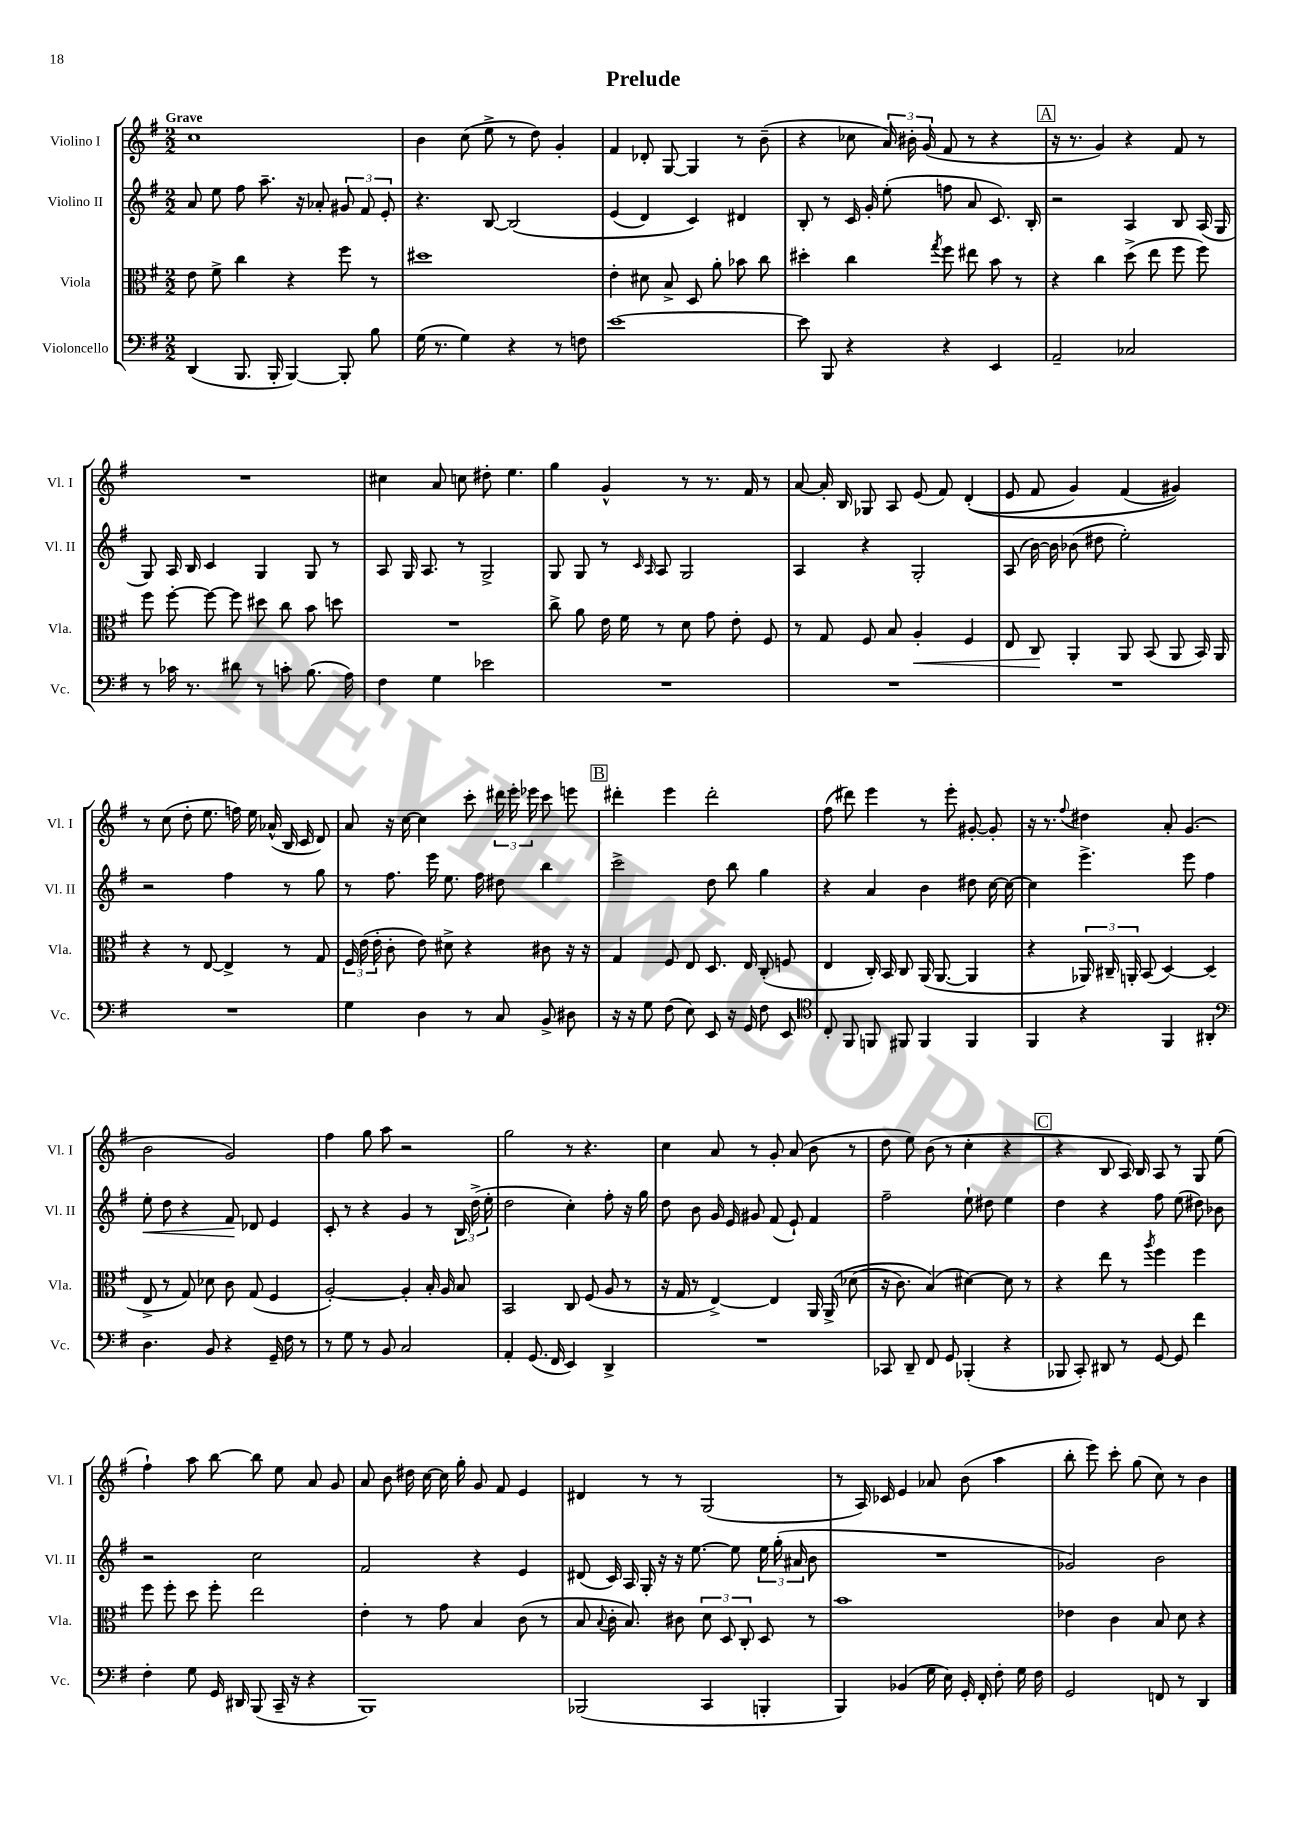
\header { title = "Prelude" }
<<
\new StaffGroup <<
\new Staff = "s0" \with { instrumentName = "Violino I" shortInstrumentName = "Vl. I" } {
    \clef treble \key g \major \numericTimeSignature \time 2/2 \tempo "Grave"
    \autoBeamOff c''1 |
    b'4 c''8( e''8-> r8 d''8) g'4-. |
    fis'4 des'8-. g8~ g4 r8 b'8--( |
    r4 ces''8 \tuplet 3/2 { a'16) bis'16-. g'16( } fis'8 r8 r4 |
    \mark \markup { \box "A" } r16 r8. g'4) r4 fis'8 r8 |
    R1 |
    cis''4 a'8 c''8 dis''8-. e''4. |
    g''4 g'4-^ r8 r8. fis'16 r8 |
    a'8~ a'16-. b16 ges8 a8 e'8( fis'8) d'4-.(\( |
    e'8 fis'8 g'4) fis'4( gis'4)\) |
    r8 c''8( d''8-. e''8. f''16) e''16 aes'16-^( b16 c'16 d'8) |
    a'8 r16 c''16~ c''4 c'''8-. \tuplet 3/2 { dis'''16 e'''16-. ees'''16 } c'''8 e'''8 |
    \mark \markup { \box "B" } dis'''4-. e'''4 dis'''2-. |
    fis''8( dis'''8) e'''4 r8 e'''8-. gis'8~-. gis'8-. |
    r16 r8. \appoggiatura { fis''8 } dis''4 a'8-. g'4.( |
    b'2 g'2) |
    fis''4 g''8 a''8 r2 |
    g''2 r8 r4. |
    c''4 a'8 r8 g'8-. a'8( b'8 r8 |
    d''8 e''8) b'8( r8 c''4-. r4 |
    \mark \markup { \box "C" } r4 b8 a16) b16 a8 r8 g8 e''8( |
    fis''4-!) a''8 b''8~ b''8 e''8 a'8 g'8 |
    a'8 b'8 dis''16 c''16~ c''16 g''16-. g'8 fis'8 e'4 |
    dis'4 r8 r8 g2( |
    r8 a16) ces'16 e'4 aes'8 b'8( a''4 |
    b''8-. e'''8) c'''8-. g''8( c''8) r8 b'4 \bar "|." |
}
\new Staff = "s1" \with { instrumentName = "Violino II" shortInstrumentName = "Vl. II" } {
    \clef treble \key g \major \numericTimeSignature \time 2/2
    \autoBeamOff a'8 e''8 fis''8 a''8.-- r16 aes'8-. \tuplet 3/2 { gis'8 fis'8 e'8-. } |
    r4. b8~ b2\( |
    e'4( d'4) c'4\) dis'4 |
    b8-. r8 c'16 g'16-. e''8-.( f''8 a'8 c'8.) b16-. |
    \mark \markup { \box "A" } r2 a4 b8 a16( g16 |
    g8) a16 b16 c'4 g4 g8 r8 |
    a8 g16 a8. r8 g2-> |
    g8 g8 r8 \grace { c'16 a16 } a8 g2 |
    a4 r4 g2-. |
    a8( b'16~) b'16 bes'8( dis''8 e''2-.) |
    r2 fis''4 r8 g''8 |
    r8 fis''8. e'''16 e''8. fis''16 dis''8 b''4 |
    \mark \markup { \box "B" } c'''2-> d''8 b''8 g''4 |
    r4 a'4 b'4 dis''8 c''16~ c''16~ |
    c''4 e'''4.-> e'''8 fis''4 |
    e''8-.\< d''8 r4 fis'8\! des'8 e'4 |
    c'8-. r8 r4 g'4 r8 \tuplet 3/2 { b16 d''16->( e''16-. } |
    d''2 c''4-.) fis''8-. r16 g''16 |
    d''8 b'8 g'16 e'16 gis'8 fis'8( e'8-!) fis'4 |
    fis''2-- e''8-! dis''8 e''4 |
    \mark \markup { \box "C" } d''4 r4 fis''8 e''8( dis''8) bes'8 |
    r2 c''2 |
    fis'2 r4 e'4 |
    dis'8( c'16) a16 g16-. r16 r16 e''8.~ e''8 \tuplet 3/2 { e''16 g''16-.( ais'16 } b'8 |
    R1 |
    ges'2) b'2 \bar "|." |
}
\new Staff = "s2" \with { instrumentName = "Viola" shortInstrumentName = "Vla." } {
    \clef alto \key g \major \numericTimeSignature \time 2/2
    \autoBeamOff e'8 fis'8-> c''4 r4 fis''8 r8 |
    dis''1 |
    e'4-. dis'8 b8-> d8 a'8-. bes'8 c''8 |
    dis''4-. c''4 \acciaccatura { g''8 } fis''8 eis''8 b'8 r8 |
    \mark \markup { \box "A" } r4 c''4 d''8->( e''8 fis''8 fis''8) |
    fis''8 fis''8~-. fis''8~ fis''8 dis''8 c''8 b'8 d''8 |
    R1 |
    c''8-> a'8 e'16 fis'16 r8 d'8 g'8 e'8-. fis8 |
    r8 g8 fis8 b8 a4-.\< fis4 |
    e8 c8\! a,4-. a,8 b,8( a,8 b,16) a,16 |
    r4 r8 e8~ e4-> r8 g8 |
    \tuplet 3/2 { fis16 e'16( e'16-. } c'8-. e'8) dis'8-> r4 cis'8 r16 r16 |
    \mark \markup { \box "B" } g4 fis8 e8 d8. e16 c8-.( f8 |
    e4 c16-.) b,16 c8 a,16( a,8.~ a,4 |
    r4 \tuplet 3/2 { aes,16) cis16-- a,16-. } b,8( d4~) d4( |
    e8-> r8 g8) des'8 c'8 g8( fis4 |
    a2~-.) a4-. b16-. a16 b8 |
    b,2 c8 fis8( a8 r8 |
    r16 g16 r8 e4~->) e4 a,16 a,16->\( des'8( |
    r16 c'8.) b4(\) dis'4~) dis'8 r8 |
    \mark \markup { \box "C" } r4 e''8 r8 \acciaccatura { a''8 } fis''4 fis''4 |
    fis''8 fis''8-. d''8 fis''8-. e''2 |
    e'4-. r8 g'8 b4 c'8( r8 |
    b8 \appoggiatura { b8 } c'16-. b8.) cis'8 \tuplet 3/2 { d'8 d8 c8-. } d8 r8 |
    b'1 |
    ees'4 c'4 b8 d'8 r4 \bar "|." |
}
\new Staff = "s3" \with { instrumentName = "Violoncello" shortInstrumentName = "Vc." } {
    \clef bass \key g \major \numericTimeSignature \time 2/2
    \autoBeamOff d,4( b,,8. b,,16-. b,,4~) b,,8-. b8 |
    g16( r8. g4) r4 r8 f8 |
    e'1~ |
    e'8 b,,8 r4 r4 e,4 |
    \mark \markup { \box "A" } a,2-- ces2 |
    r8 ces'16 r8. dis'8 r8 c'8-. b8.( a16) |
    fis4 g4 ees'2 |
    R1 |
    R1 |
    R1 |
    R1 |
    g4 d4 r8 c8 b,8-> dis8 |
    \mark \markup { \box "B" } r16 r16 g8 fis8( e8) e,8 r16 g,16 fis8 e,8 |
    \clef tenor c8-. fis,8 f,8 fis,8 fis,4 fis,4 |
    fis,4 r4 fis,4 ais,4-. |
    \clef bass d4. b,8 r4 g,16-- fis16 r8 |
    r8 g8 r8 b,8 c2 |
    a,4-. g,8.( fis,16 e,4) d,4-> |
    R1 |
    ces,8 d,8-- fis,8 g,8 bes,,4-.( r4 |
    \mark \markup { \box "C" } bes,,8 c,8-.) dis,8 r8 g,8~ g,8 fis'4 |
    fis4-. g8 g,16 dis,16 b,,8( c,16-- r16 r4 |
    b,,1) |
    bes,,2( c,4 b,,4-. |
    b,,4) bes,4( g16 e16) g,16-. fis,16-. fis8-. g16 fis16 |
    g,2 f,8 r8 d,4 \bar "|." |
}
>>
>>
\layout { \context { \Score \remove "Bar_number_engraver" } }
